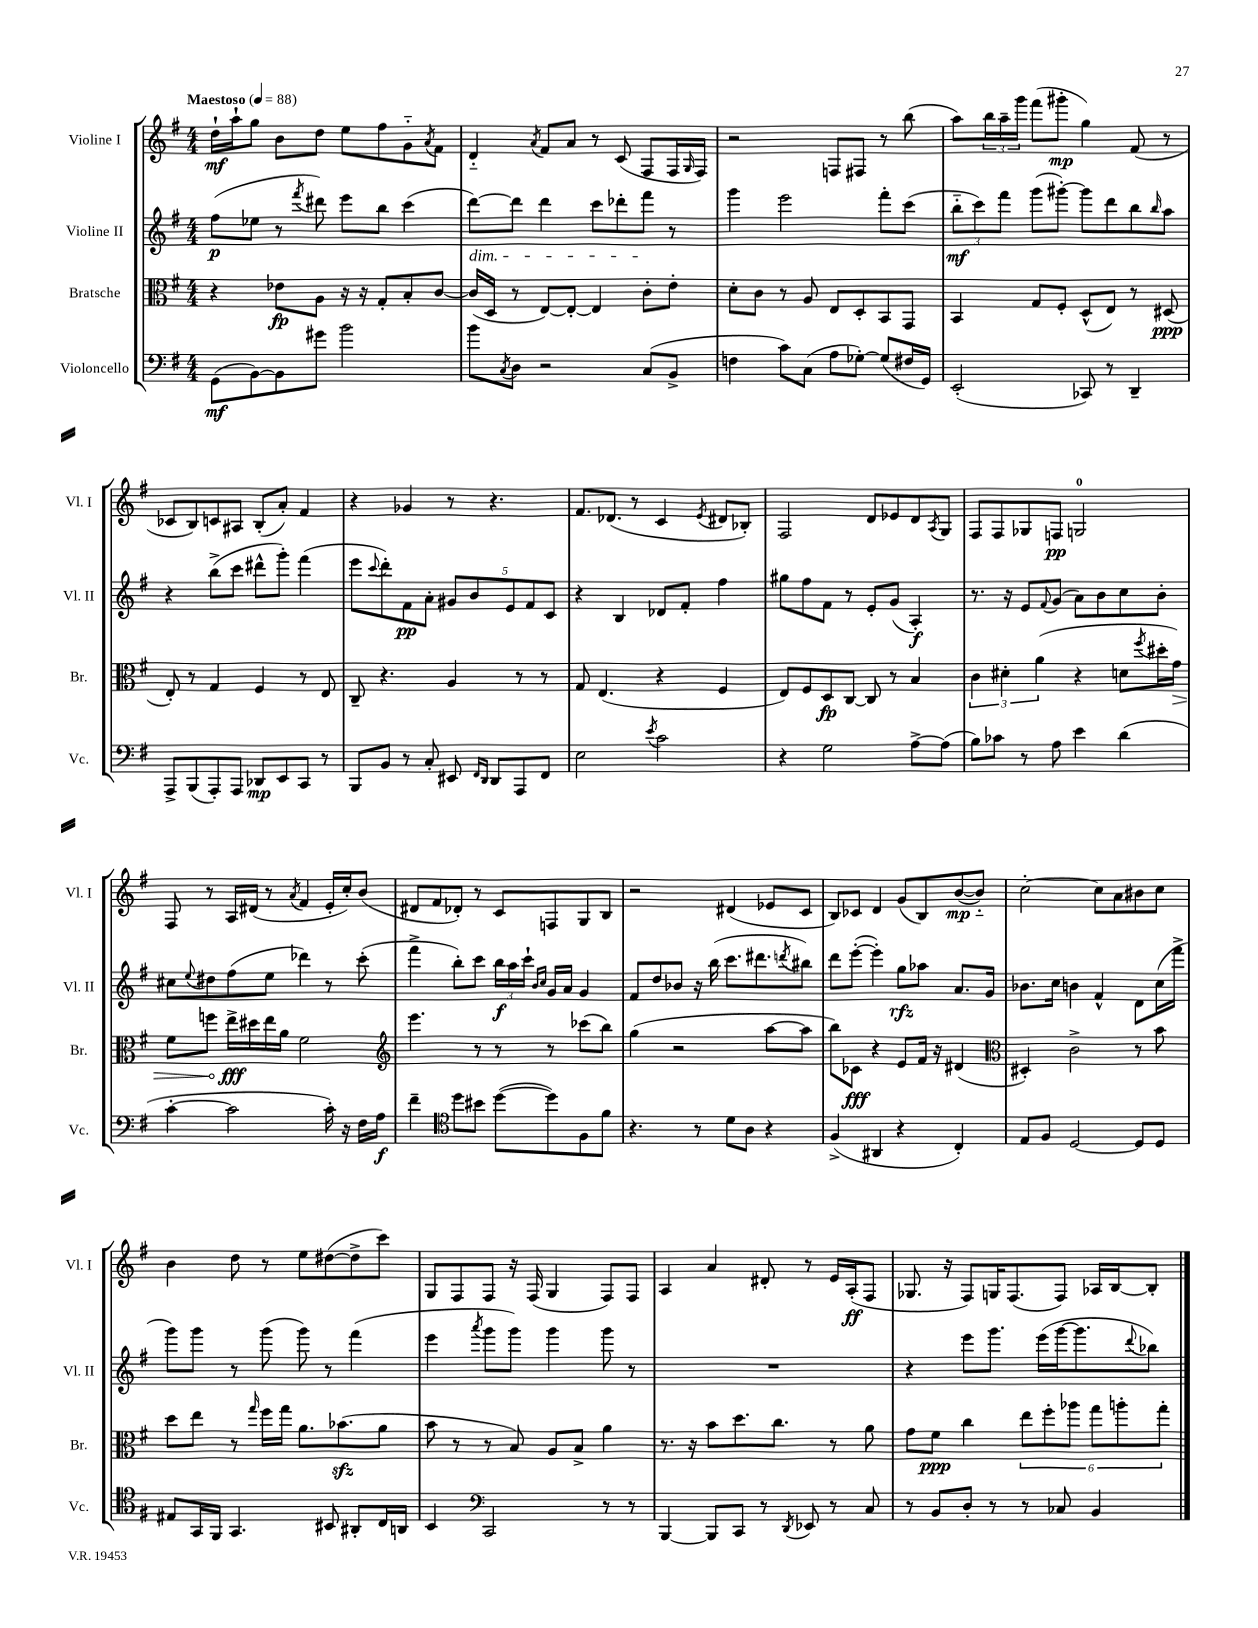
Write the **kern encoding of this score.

**kern	**kern	**kern	**kern
*staff4	*staff3	*staff2	*staff1
*clefF4	*clefC3	*clefG2	*clefG2
*k[f#]	*k[f#]	*k[f#]	*k[f#]
*M4/4	*M4/4	*M4/4	*M4/4
*MM88	*MM88	*MM88	*MM88
(8GG	4r	(8ff#	16dd`
.	.	.	16aa`
[8BB)	.	8ee-	8gg
8BB]	8e-	8r	8b
.	.	8qfff#	.
8g#	8A	8ddd#)	8dd
2b	16r	8eee	8ee
.	16r	.	.
.	8G'	8bb	8ff#
.	8B'	(4ccc	8g'~
.	.	.	8qa
.	[8c	.	8f#
=	=	=	=
8b	(16c]	[8ddd)	4d'~
.	16D	.	.
8qC	.	.	.
8D	8r	8ddd]	.
.	.	.	8qa
2r	[8E)	4ddd	8f#
.	8E'_	.	8a
.	4E]	8ccc	8r
.	.	8ddd-'	(8c
(8C	8c'	8fff#	8F#
8BB^	8e'	8r	16F#
.	.	.	16qqG
.	.	.	16F#)
=	=	=	=
4F	8d'	4ggg	2r
.	8c	.	.
8c)	8r	2eee	.
(8C	8A	.	.
8A	8E	.	8F
[8G-')	8D'	.	8F#
(8G-]	8BB	8fff#'	8r
16F#	8GG	(8ccc	(8bb
16GG)	.	.	.
=	=	=	=
(2EE'	4BB	12bb'~	8aa)
.	.	12ccc)	.
.	.	.	24bb
.	.	12fff#	24aa~
.	.	.	24ggg
.	8G	(8ggg	(8fff#
.	8F#'	[8ggg#')	8ggg#'
8CC-)	(8D^^	8ggg#]	4gg)
8r	8E)	8ddd	.
4DD~	8r	8bb	(8f#
.	.	16qqbb	.
.	(8D#	8aa	8r
=	=	=	=
8AAA^	8E')	4r	8c-
(8BBB	8r	.	8B)
8AAA')	4G	(8bb^	8c
8AAA	.	8ccc	8A#
8DD-	4F#	8ddd#^^	(8B'
8EE	.	8ggg')	8a')
8CC	8r	(4fff#	4f#
8r	8E	.	.
=	=	=	=
8BBB	8C~	8eee	4r
.	.	8qqccc	.
8BB	4.r	8ddd')	.
8r	.	8f#	4g-
8C'	.	8a'	.
8EE#	4A	10g#	8r
.	.	10b	.
16qqFF#	.	.	.
16qqDD	.	.	.
8DD	.	.	4.r
.	.	10e	.
8AAA	8r	.	.
.	.	10f#	.
8FF#	8r	.	.
.	.	10c	.
=	=	=	=
2E	8G	4r	8.f#
.	(4.E	.	.
.	.	.	(8.d-
.	.	4B	.
.	.	.	8r
8qe	.	.	.
2c	4r	8d-	4c
.	.	8f#'	.
.	.	.	8qe
.	4F#	4ff#	8d#
.	.	.	8B-')
=	=	=	=
4r	8E)	8gg#	2F#
.	8F#	8ff#	.
2G	8D	8f#	.
.	[8C	8r	.
.	8C]	8e'	8d
.	8r	(8g	8e-
[8A^	4B	4A')	8d
.	.	.	8qA
(8A]	.	.	8G
=	=	=	=
8B)	6c	8.r	8F#
8c-	.	.	8F#
.	6d#'	.	.
.	.	16r	.
8r	.	8e	8G-
.	(6a	.	.
.	.	8qqf#	.
8A	.	(8g	8F
4e	4r	8a)	2G
.	.	8b	.
(4d	8d	8cc	.
.	8qff#	.	.
.	16dd#'	8b'	.
.	16g)	.	.
=	=	=	=
[4c'	8f#	8cc#	8F#
.	.	8qqee	.
.	8ff	8dd#	8r
2c]	16ee^	(8ff#	16A
.	16dd#	.	(16d#
.	16ee	8ee	8r
.	16a	.	.
.	.	.	8qa
.	2f#	4ddd-)	4f#
16c')	.	8r	16e'
16r	.	.	16cc')
16F#	.	(8ccc'	(8b
16A	.	.	.
=	=	=	=
*	*clefG2	*	*
4f#~	4.eee	4fff#^	8d#
.	.	.	8f#
*clefC4	*	*	*
8dd	.	8bb')	8d-')
8b#	8r	8ccc	8r
([8dd	8r	24bb	8c
.	.	24aa	.
.	.	24ccc`	.
.	.	16qqb	.
.	.	16qqcc	.
8dd])	8r	16g	8F
.	.	16a	.
8F#	(8ccc-	4g	8G
8f#	8bb)	.	8B
=	=	=	=
4.r	(4gg	8f#	2r
.	.	8dd	.
.	2r	8b-	.
8r	.	16r	.
.	.	(16bb	.
8d	.	8.ccc	(4d#
8A	.	.	.
.	.	8.ddd#	.
4r	[8aa	.	8e-
.	.	8qddd	.
.	8aa]	8bb#)	8c
=	=	=	=
(4F#^	8bb)	8ddd	8B)
.	8c-	([8eee'	8c-
4AA#	4r	4eee'])	4d
4r	8e	8gg	(8g
.	16f#	8aa-	8B)
.	16r	.	.
4C')	(4d#	8.a	([8b
.	.	.	8b'~])
.	.	16g	.
=	=	=	=
*	*clefC3	*	*
8E	4D#')	8.b-	[2cc'
8F#	.	.	.
.	.	16cc	.
[2D	2c^	4b	.
.	.	4f#^^	8cc]
.	.	.	8a
8D]	8r	8d	8b#
8D	8b	(16cc	8cc
.	.	16fff#^	.
=	=	=	=
8E#	8dd	8ggg)	4b
16GG	8ee	8ggg	.
16FF#	.	.	.
4.GG	8r	8r	8dd
.	16qqgg	.	.
.	16ff#	(8ggg	8r
.	16gg	.	.
.	8.a	8ggg)	8ee
8BB#	.	8r	([8dd#
.	(8.b-	.	.
8AA#'	.	(4fff#	8dd#^]
16C	8a	.	8ccc)
16AA	.	.	.
=	=	=	=
4BB	8b	4eee	8G
.	8r	.	8F#
*clefF4	*	*	*
.	.	8qaaa	.
2CC	8r	8ggg	8F#
.	8B)	8ggg)	16r
.	.	.	(16F#
.	8A	4ggg	4G
.	8B^	.	.
8r	4a	8ggg	8F#)
8r	.	8r	8F#
=	=	=	=
[4BBB	8.r	1r	4A
.	16r	.	.
8BBB]	8b	.	4a
8CC	8.dd	.	.
8r	.	.	8d#'
.	8.cc	.	.
8qDD	.	.	.
8EE-	.	.	8r
8r	8r	.	16e
.	.	.	(16A'
8C	8a	.	8F#
=	=	=	=
8r	8g	4r	8.G-
8BB	8f#	.	.
.	.	.	16r
8D'	4cc	8eee	8F#)
8r	.	8.ggg	16G
.	.	.	(8.F#
8r	12ee	.	.
.	.	(16eee	.
.	12ff#'	.	.
8C-	.	[16ggg	8F#)
.	12aa-	.	.
.	.	8.ggg]	.
4BB	12gg	.	16A-
.	.	.	[16B
.	12aa'	.	.
.	.	8qqddd	.
.	.	8bb-)	8B']
.	12gg'	.	.
==	==	==	==
*-	*-	*-	*-
